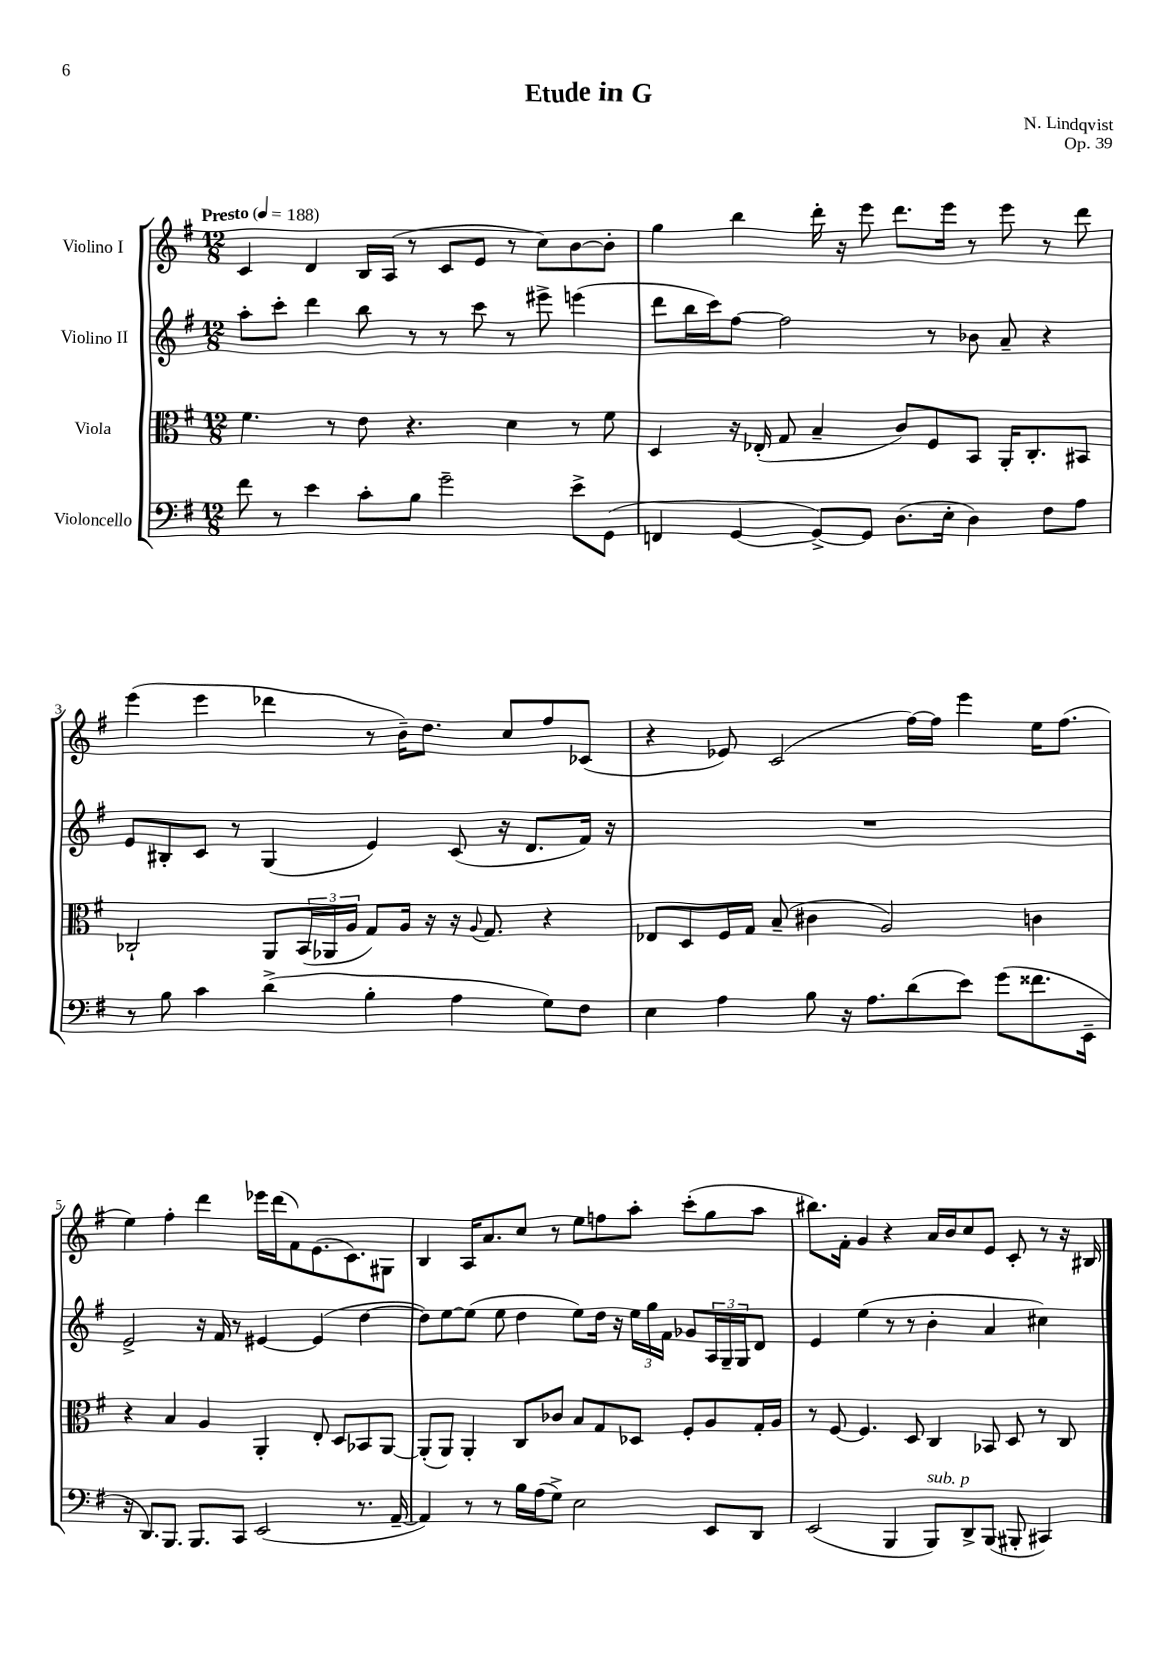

**kern	**kern	**kern	**kern
*staff4	*staff3	*staff2	*staff1
*clefF4	*clefC3	*clefG2	*clefG2
*k[f#]	*k[f#]	*k[f#]	*k[f#]
*M12/8	*M12/8	*M12/8	*M12/8
*MM188	*MM188	*MM188	*MM188
8f#	4.f#	8aa'	4c
8r	.	8ccc'	.
4e	.	4ddd	4d
.	8r	.	.
8c'	8e	8bb	16B
.	.	.	(16A
8B	4.r	8r	8r
2g~	.	8r	8c
.	.	8ccc	8e
.	4d	8r	8r
.	.	8eee#^	8cc)
8e^	8r	(4eee	[8b
(8GG	8f#	.	8b']
=	=	=	=
4FF	4D	8ddd	4gg
.	.	16bb	.
.	.	16ccc)	.
[4GG	16r	[8ff#	4bb
.	(16E-'	.	.
.	8G	2ff#]	.
8GG^_)	4B~	.	16ddd'
.	.	.	16r
8GG]	.	.	8eee
(8.D	8c)	.	8.ddd
.	8F#	8r	.
16E'	.	.	16eee
4D)	8BB	8b-	8r
.	16AA'	8a~	8eee
.	8.C'	.	.
8F#	.	4r	8r
8A	8BB#	.	8ddd
=	=	=	=
8r	2C-`	8e	(4eee
8B	.	8B#'	.
4c	.	8c	4eee
.	.	8r	.
(4d^	8AA	(4G	4ddd-
.	(24BB	.	.
.	24AA-	.	.
.	24A	.	.
4B'	8G)	4e)	8r
.	16A	.	16b~)
.	16r	.	8.dd
4A	16r	(8c	.
.	8qqA	.	.
.	8.G	.	.
.	.	16r	8cc
.	.	8.d	.
8G)	4r	.	8ff#
8F#	.	16f#)	(8c-
.	.	16r	.
=	=	=	=
4E	8E-	1.r	4r
.	8D	.	.
4A	16F#	.	8e-)
.	16G	.	.
.	(8B~	.	(2c
8B	4c#	.	.
16r	.	.	.
8.A	.	.	.
.	2A)	.	.
(8d	.	.	[16ff#)
.	.	.	16ff#]
8e)	.	.	4eee
(8g	.	.	.
8.f##	4c	.	16ee
.	.	.	(8.ff#
16EE~	.	.	.
=	=	=	=
16r	4r	2e^	4ee)
8.DD)	.	.	.
8.BBB	4B	.	4ff#'
8.BBB	.	.	.
.	4A	16r	4ddd
.	.	16f#	.
8CC	.	8r	.
(2EE	4AA'	[4e#	16eee-
.	.	.	(16ddd
.	.	.	8f#)
.	8E'	(4e#]	(8.e
.	8D	.	.
.	.	.	8.c)
8.r	8BB-	[4dd	.
.	[8AA	.	8G#
[16AA~	.	.	.
=	=	=	=
4AA])	(8AA']	8dd])	4B
.	8AA)	[8ee	.
8r	4AA'	(8ee]	16A
.	.	.	8.a
8r	.	8ee	.
16B	8C	4dd	8cc
(16A	.	.	.
8G^)	8c-	.	8r
2E	8B	8ee)	8ee
.	8G	16dd	8ff
.	.	16r	.
.	8D-	24ee	8aa'
.	.	24gg	.
.	.	24f#	.
.	8F#'	8g-	(8ccc'
8EE	8A	24A	8gg
.	.	24G~	.
.	.	24G	.
8DD	16G'	8d	8aa
.	16A	.	.
=	=	=	=
(2EE	8r	4e	8.bb#)
.	[8F#	.	.
.	.	.	16f#'
.	4.F#]	(4ee	4g
4BBB	.	8r	4r
.	8D	8r	.
8BBB)	4C	4b'	16a
.	.	.	16b
8DD^	.	.	8cc
(8BBB	8BB-	4a	8e
8BBB#'	8D	.	8c'
4CC#)	8r	4cc#)	8r
.	8C	.	16r
.	.	.	16B#
==	==	==	==
*-	*-	*-	*-
